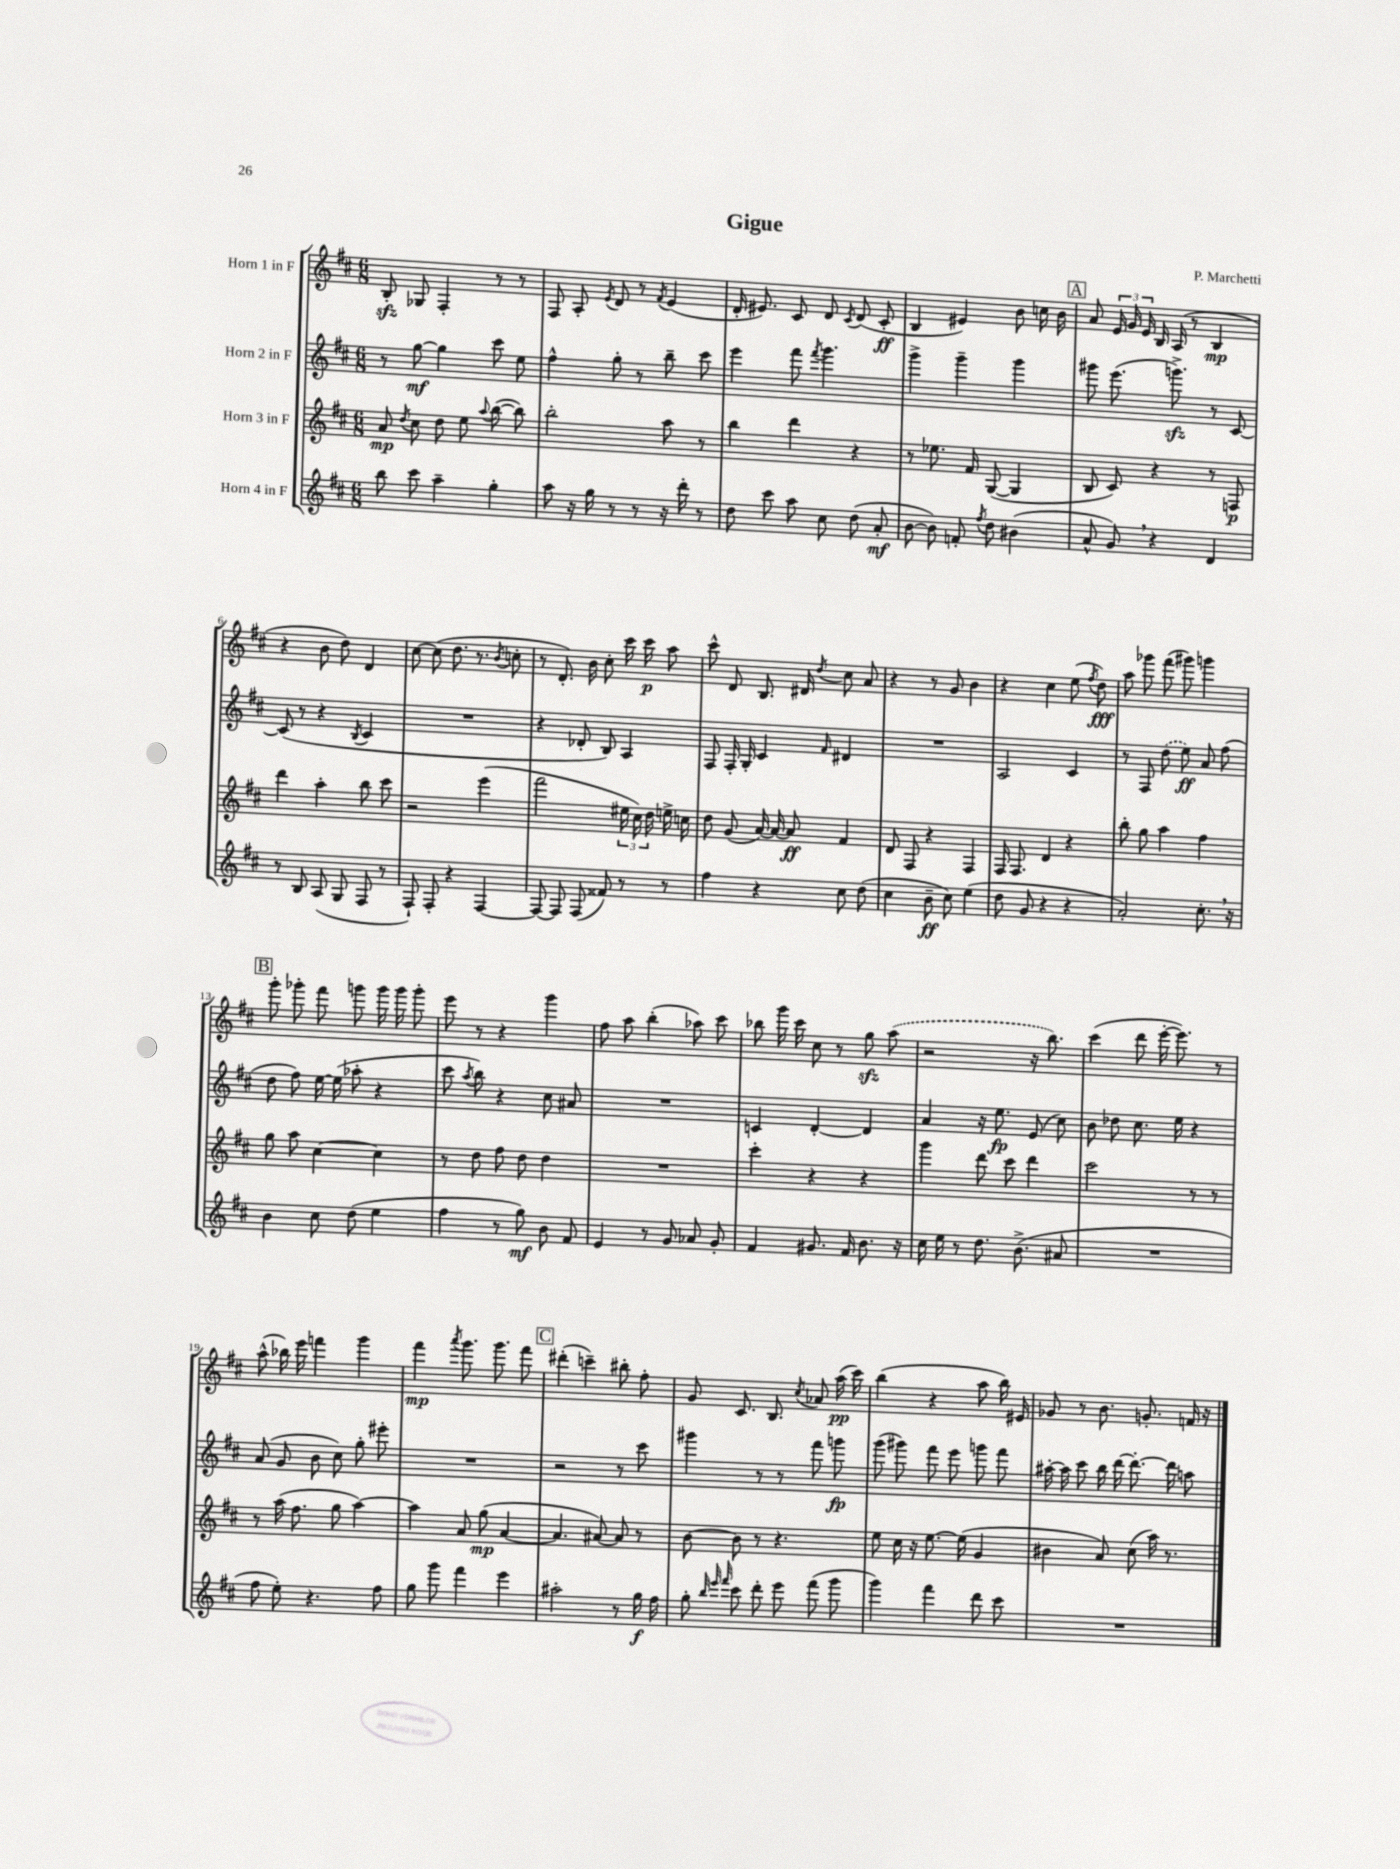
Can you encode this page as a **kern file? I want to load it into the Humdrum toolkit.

**kern	**kern	**kern	**kern
*staff4	*staff3	*staff2	*staff1
*clefG2	*clefG2	*clefG2	*clefG2
*k[f#c#]	*k[f#c#]	*k[f#c#]	*k[f#c#]
*M6/8	*M6/8	*M6/8	*M6/8
8bb	8a	8r	8B'
.	8qdd	.	.
8ccc#	8cc#	[8gg	8G-
4aa~	8dd	4gg]	4F#'
.	8ee	.	.
.	8qqaa	.	.
4gg'	([8bb	8ccc#	8r
.	8bb])	8ee	8r
=	=	=	=
8aa	2bb'	4ff#^^	8F#
16r	.	.	8A'
16gg	.	.	.
.	.	.	8qe
8r	.	8gg'	8d
8r	.	8r	8r
.	.	.	8qf#
16r	8aa	8bb~	(4e
16ddd'	.	.	.
8r	8r	8ccc#	.
=	=	=	=
8dd	4bb	4eee	16d'
.	.	.	8.e#)
8ccc#	.	.	.
8aa	4ddd	8fff#	8c#
.	.	8qfff#	.
8cc#	.	4.ggg	8d
.	.	.	8qc#
(8dd	4r	.	(8d
8a'	.	.	8c#'
=	=	=	=
[8b	8r	4ggg^	4B
8b])	8.ee-	.	.
8f'	.	4ggg~	4e#)
.	16f#	.	.
8qff#	.	.	.
8dd	([8G	.	.
(4b#	4G]	4ggg	8b
.	.	.	16cc
.	.	.	16b
=	=	=	=
8a^^	8B	8ggg#	8a
8g)	8c#)	(8.eee	24e
.	.	.	24g
.	.	.	24e
4r	4r	.	16B
.	.	8.ggg^)	(16A
.	.	.	8r
4d	8r	8r	4B
.	8F	[8c#	.
=	=	=	=
8r	4ddd	(8c#]	4r
8B	.	8r	.
(8A	4aa'	4r	8b
8G	.	.	8dd)
.	.	8qB	.
8F#	8bb	4c#	4d
8r	8ccc#	.	.
=	=	=	=
8F#`)	2r	2.r	[8cc#
8F#'	.	.	(8cc#]
4r	.	.	8.dd
.	.	.	8.r
[4F#	(4eee	.	.
.	.	.	8qb
.	.	.	8cc'
=	=	=	=
8F#_	2fff#	4r	8r
8F#]	.	.	8.d')
(8F#	.	8d-'	.
.	.	.	16b
8f##)	.	8B)	8cc#'
8r	24ee#	4A	16ccc#
.	24cc#)	.	.
.	.	.	16ccc#
.	24dd	.	.
8r	16ee^	.	8aa
.	16cc	.	.
=	=	=	=
4ff#	8dd	8F#	8ccc#^^
.	(8g	16F#'	8d
.	.	16G'	.
4r	[16a)	4c#	8.B
.	16a_	.	.
.	8a]	.	.
.	.	.	16d#
.	.	16qqf#	8qdd
8cc#	4f#	4d#	8cc#
(8dd	.	.	8a
=	=	=	=
4cc#	8d	2.r	4r
.	8F#	.	.
8b~	4r	.	8r
8cc#)	.	.	8g
(4ee	4F#	.	4b
=	=	=	=
8dd	16F#	2A	4r
.	8.F#	.	.
8g	.	.	.
4r	4d	.	4cc#
4r	4r	4c#	(8ee
.	.	.	8qff#
.	.	.	8dd)
=	=	=	=
2a')	8bb'	8r	8aa
.	8gg	8F#	8ggg-
.	4aa	(8dd	(8fff#
.	.	8ee)	8ggg#)
8.cc#'	4ff#	8a	4ggg
.	.	(8ff#	.
16r	.	.	.
=	=	=	=
4b	8gg	8dd	8ggg'
.	8aa	8ff#)	8ggg-'
8cc#	[4cc#	[16ee	8fff#
.	.	(16ee]	.
(8dd	.	8aa-'	8ggg
4ee	4cc#]	4r	16ggg
.	.	.	16ggg
.	.	.	8ggg'
=	=	=	=
4ff#	8r	8ccc#	8eee
.	.	8qaa	.
.	8dd	8bb)	8r
8r	8ff#	4r	4r
8gg)	8dd	.	.
8b	4dd	8cc#	4ggg
8f#	.	8a#	.
=	=	=	=
4e	2.r	2.r	8ff#
.	.	.	8aa
8r	.	.	(4bb'
8g	.	.	.
8a-	.	.	8aa-)
8g'	.	.	8ccc#
=	=	=	=
4f#	4ccc#'	4c	8bb-
.	.	.	16ggg
.	.	.	16ccc#
8.g#	4r	[4d'	8cc#
.	.	.	8r
16f#	.	.	.
8.b	4r	4d]	8gg
.	.	.	(8aa
16r	.	.	.
=	=	=	=
16cc#	4ggg	4a	2r
16ee	.	.	.
8r	.	.	.
8.dd	8ddd	16r	.
.	.	8.ee	.
.	8ccc#	.	.
(8.b^	.	.	.
.	4ddd	(8e	16r
.	.	.	8.bb)
8a#	.	8cc#)	.
=	=	=	=
2.r	2ccc#	8b	(4ccc#
.	.	8dd-	.
.	.	8.cc#	8ddd
.	.	.	[16eee'
.	.	16ee	8.eee])
.	8r	4r	.
.	8r	.	8r
=	=	=	=
8ff#	8r	(8a	(8aa^^
8ee')	(16aa	8g	16bb-)
.	8.ff#	.	16eee
4.r	.	8b	4fff
.	8gg	8cc#)	.
.	[4aa)	8gg'	4ggg
8ff#	.	8eee#'	.
=	=	=	=
8gg	4aa]	2.r	4fff#
8ggg	.	.	.
.	.	.	8qaaa
4fff#	8a	.	8.ggg
.	(8gg	.	.
.	.	.	8.ggg
4eee	[4a	.	.
.	.	.	8fff#
=	=	=	=
2aa#'	4.a]	2r	(4ddd#'
.	.	.	4ccc~)
.	[8a#)	.	.
8r	8a#]	8r	8bb#'
16gg	8r	8ccc#	8ff#'
16ff#	.	.	.
=	=	=	=
8gg'	[8b	4ggg#	8g
32qqbb	.	.	.
32qqeee	.	.	.
32qqfff#	.	.	.
8ccc#	8b]	.	8.c#
8ddd'	8r	8r	.
.	.	.	8.B
8eee	4.r	8r	.
.	.	.	8qcc#
(8fff#	.	8fff#	8a-
8ggg	.	8ggg	(16aa
.	.	.	16ccc#)
=	=	=	=
4ggg)	8ee	(8ggg	(4bb
.	16cc#	8ggg#)	.
.	16r	.	.
4fff#	[8.ee	8fff#	4r
.	.	8eee	.
.	(16ee]	.	.
8ddd	4g	8ggg	8aa
8ccc#	.	8fff#	16bb)
.	.	.	16e#
=	=	=	=
2.r	4b#	[16aa#'	8g-
.	.	16aa#]	.
.	.	8ccc#	8r
.	8a)	16bb	8.b
.	.	[16ddd	.
.	(8cc#	8.ddd'_	.
.	.	.	8.g'
.	16aa)	.	.
.	8.r	16ddd]	.
.	.	8aa	16f
.	.	.	16r
==	==	==	==
*-	*-	*-	*-
